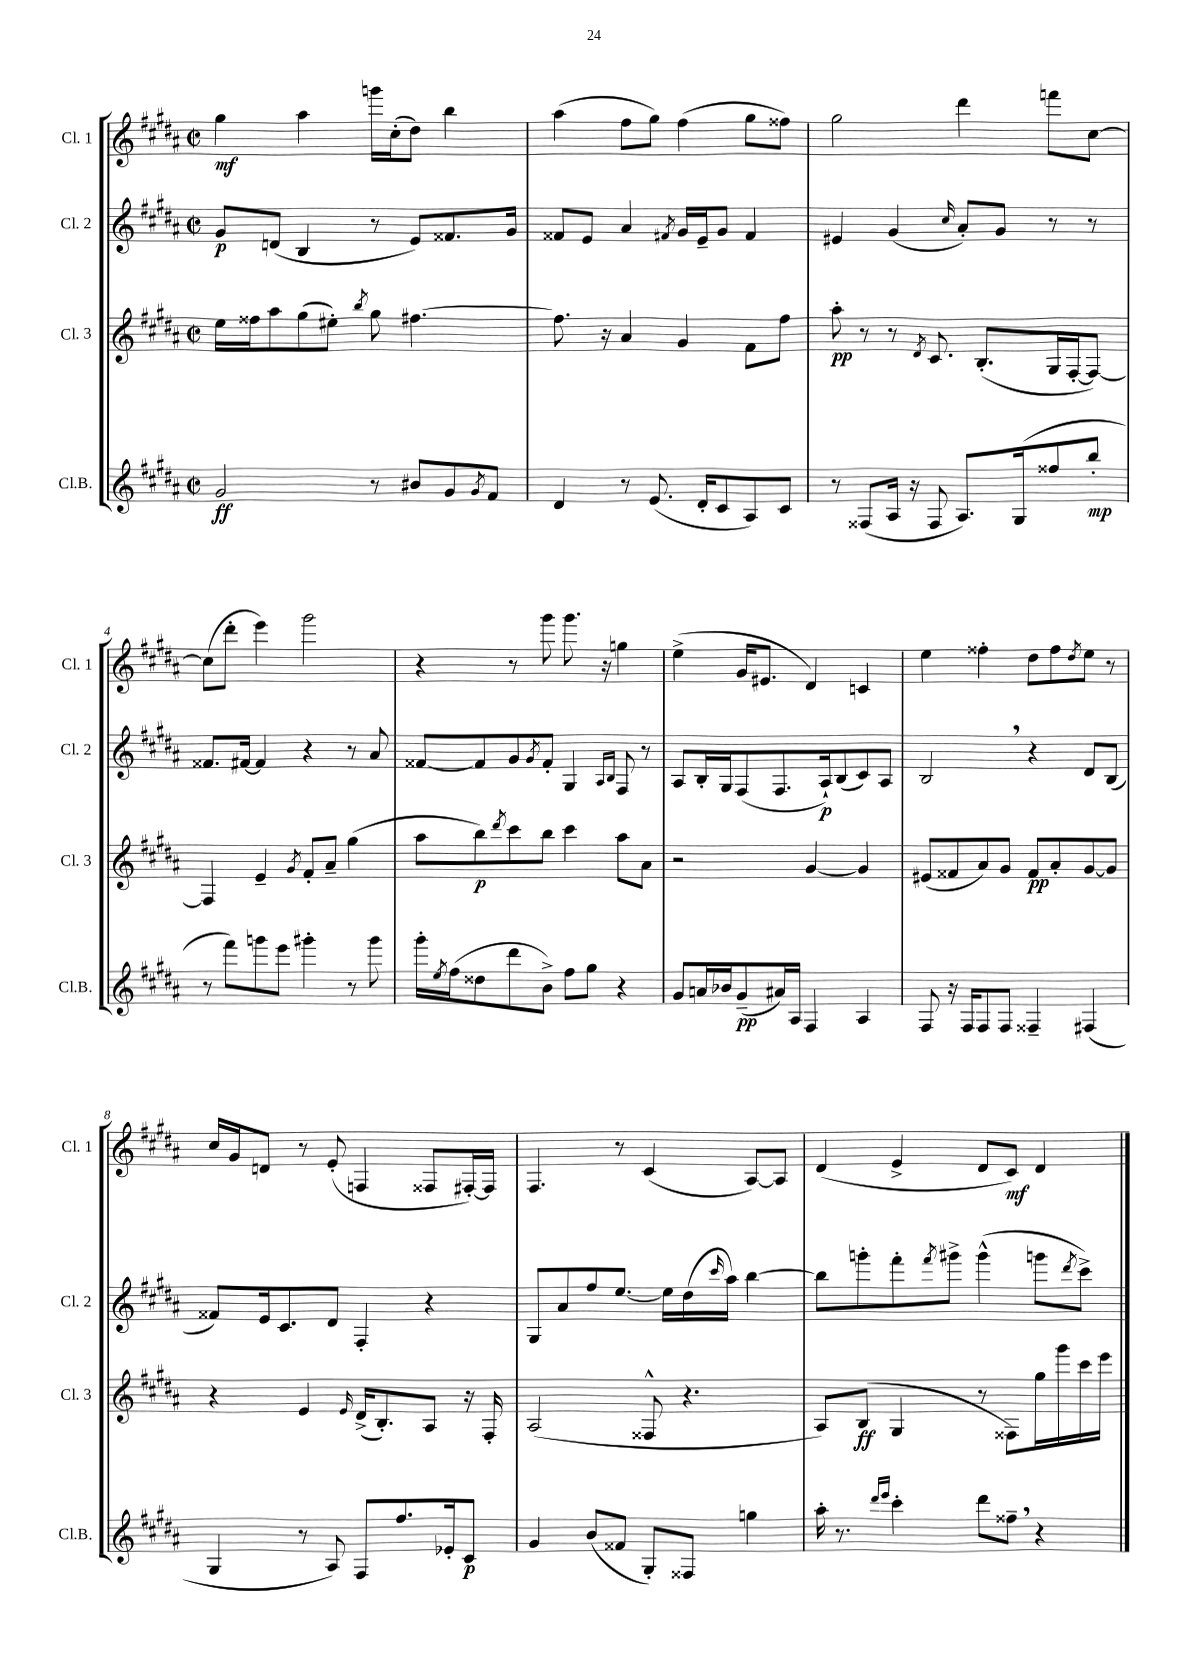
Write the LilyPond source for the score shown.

<<
\new StaffGroup <<
\new Staff = "s0" \with { instrumentName = "Cl. 1" shortInstrumentName = "Cl. 1" } {
    \clef treble \key b \major \defaultTimeSignature \time 2/2
    gis''4\mf ais''4 g'''16 cis''16-.( dis''8) b''4 |
    ais''4( fis''8 gis''8) fis''4( gis''8 fisis''8) |
    gis''2 dis'''4 f'''8 cis''8~ |
    cis''8( dis'''8-. e'''4) gis'''2 |
    r4 r8 gis'''8 gis'''8. r16 g''4 |
    e''4->( gis'16 eis'8. dis'4) c'4 |
    e''4 fisis''4-. dis''8 fisis''8 \acciaccatura { dis''8 } e''8 r8 |
    cis''16 gis'16 d'8 r8 e'8-.( f4 fisis8 fis16~-.) fis16 |
    fis4. r8 cis'4( ais8~) ais8 |
    dis'4( e'4-> dis'8 cis'8\mf) dis'4 \bar "|." |
}
\new Staff = "s1" \with { instrumentName = "Cl. 2" shortInstrumentName = "Cl. 2" } {
    \clef treble \key b \major \defaultTimeSignature \time 2/2
    gis'8\p d'8( b4 r8 e'8) fisis'8. gis'16 |
    fisis'8 e'8 ais'4 \acciaccatura { fis'8 } gis'16 e'16-- gis'8 fis'4 |
    eis'4 gis'4( \grace { cis''16 } ais'8-.) gis'8 r8 r8 |
    fisis'8. fis'16~ fis'4 r4 r8 ais'8 |
    fisis'8~ fisis'8 gis'8 \acciaccatura { gis'8 } fisis'8-. gis4 \grace { ais16 b16 } fis8 r8 |
    ais8 b16-. gis16 fis8( fis8. ais16-!\p) b8( cis'8) ais8 |
    b2 \breathe r4 dis'8 b8( |
    fisis'8) e'16 cis'8. dis'8 fis4-. r4 |
    gis8 ais'8 fis''8 e''8.~ e''16 dis''16( \grace { cis'''16 } ais''16) b''4~ |
    b''8 g'''8-. fis'''8-. \acciaccatura { fis'''8 } gis'''8-> gis'''4-^( g'''8 \acciaccatura { dis'''8 } cis'''8->) \bar "|." |
}
\new Staff = "s2" \with { instrumentName = "Cl. 3" shortInstrumentName = "Cl. 3" } {
    \clef treble \key b \major \defaultTimeSignature \time 2/2
    e''16 fisis''16 ais''8 gis''8( eis''8-.) \acciaccatura { b''8 } gis''8 fis''4.~ |
    fis''8. r16 ais'4 gis'4 fis'8 fis''8 |
    ais''8-.\pp r8 r8 \acciaccatura { dis'8 } cis'8. b8.-.( gis16 fis16~-. fis8~) |
    fis4 e'4-- \acciaccatura { gis'8 } fis'8-. ais'8-- gis''4( |
    ais''8 b''8\p) \acciaccatura { dis'''8 } cis'''8 b''8 cis'''4 ais''8 ais'8 |
    r2 gis'4~ gis'4 |
    eis'8( fisis'8 ais'8) gis'8 fisis'8\pp ais'8-. gis'8~ gis'8 |
    r4 e'4 \grace { e'16 } dis'16->( b8.-.) ais8 r16 fis16-. |
    ais2( fisis8-^ r4. |
    ais8) b8\ff( gis4 r8 fisis8) gis''16 gis'''16 cis'''16 e'''16 \bar "|." |
}
\new Staff = "s3" \with { instrumentName = "Cl.B." shortInstrumentName = "Cl.B." } {
    \clef treble \key b \major \defaultTimeSignature \time 2/2
    gis'2\ff r8 bis'8 gis'8 \acciaccatura { gis'8 } fis'8 |
    dis'4 r8 e'8.( dis'16-. cis'8 ais8) cis'8 |
    r8 fisis8( ais16 r16 fisis8 ais8.) gis16( fisis''8 b''8-.\mp |
    r8 fis'''8) g'''8 e'''8 gis'''4-. r8 gis'''8 |
    gis'''16-. \acciaccatura { e''8 } fis''16( disis''8 dis'''8 b'8->) fis''8 gis''8 r4 |
    gis'8 a'16 bes'16 gis'8--\pp( ais'16) ais16 fis4 ais4 |
    fis8 r16 fis16 fis8 fis8 fisis4-- fis4( |
    gis4 r8 ais8) fis8 fis''8. ees'16-. cis'8\p |
    gis'4 b'8( fisis'8 gis8-.) fisis8 g''4 |
    ais''16-. r8. \grace { dis'''16 e'''16 } cis'''4-. dis'''8 fisis''8-- \breathe r4 \bar "|." |
}
>>
>>
